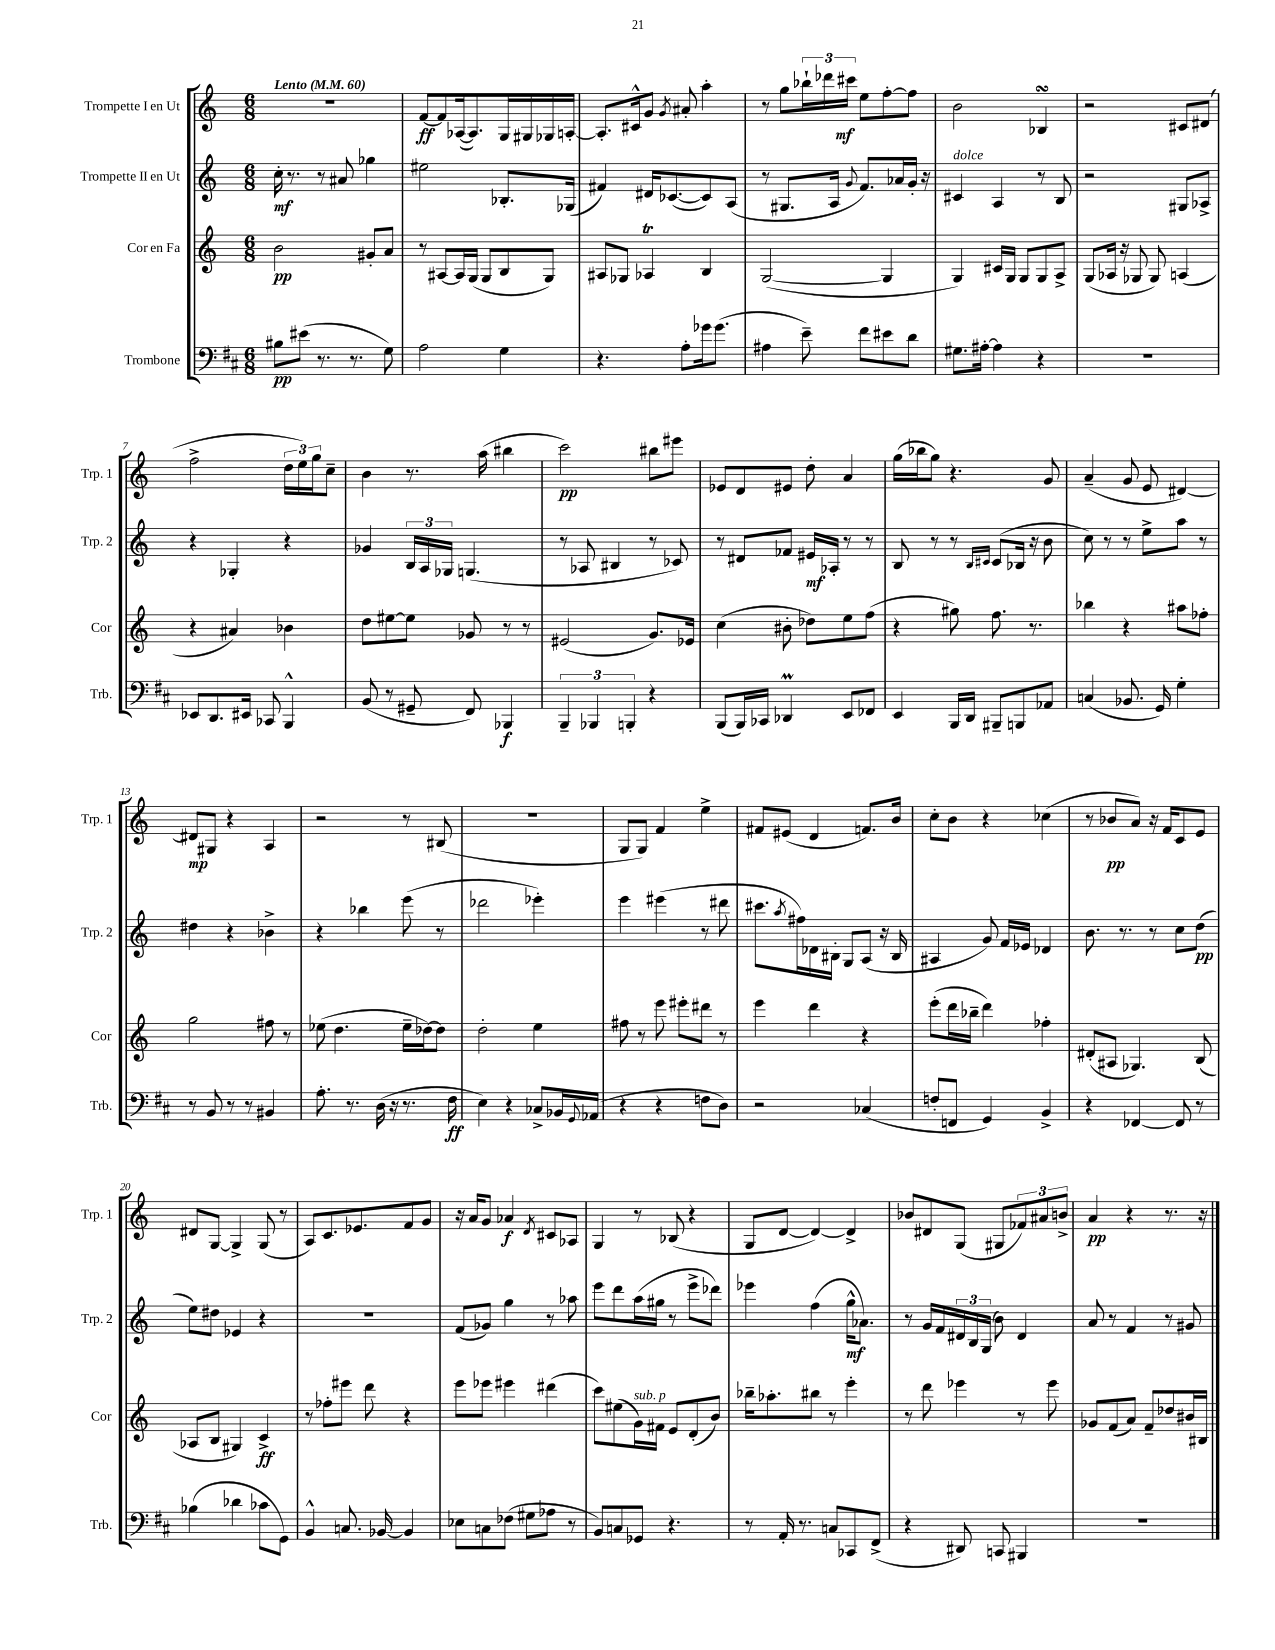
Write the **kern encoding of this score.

**kern	**kern	**kern	**kern
*staff4	*staff3	*staff2	*staff1
*clefF4	*clefG2	*clefG2	*clefG2
*k[f#c#]	*k[]	*k[]	*k[]
*M6/8	*M6/8	*M6/8	*M6/8
*MM60	*MM60	*MM60	*MM60
8B#\L	2b\	16cc'\	2.r
.	.	8.r	.
(8e#\J	.	.	.
8.r	.	8r	.
.	.	8a#/	.
8.r	.	.	.
.	8g#'/L	4gg-\	.
8G\)	8a/J	.	.
=	=	=	=
2A\	8r	2ee#\	[8f/L
.	[8A#/L	.	8f/]
.	16A#/]L	.	([16A-/k
.	(16G/JJ	.	8.A-/])
.	8G/L	.	.
4G\	8B/	8.B-'/L	16G/L
.	.	.	16G#/
.	8G/J)	.	16G-/
.	.	(16G-/Jk	[16A'/JJ
=	=	=	=
4.r	8A#/L	4f#/)	8.A'/]L
.	8G-/J	.	.
.	.	.	16c#^^/k
.	4A-/	16d#/LK	8g/J
.	.	([8.c-/	.
.	.	.	8qg/
8A'\L	.	.	8a#'/
16g-\k	4B/	8c-/])	4aa'\
(8.g-\J	.	.	.
.	.	(8A/J	.
=	=	=	=
4A#\	([2G/	8r	8r
.	.	8.G#/L	8gg\L
8e~\)	.	.	24bb-`\L
.	.	.	24ddd-\
.	.	16A/Jk	.
.	.	.	24ccc#\JJ
.	.	8qqg/	.
8f#\L	.	8.f/L)	8ee\L
8e#\	4G/]	.	[8ff'\
.	.	16a-/L	.
8d\J	.	16g'/JJ	8ff\]J
.	.	16r	.
=	=	=	=
8.G#\L	4G/)	4c#/	2b\
[16A#'\Jk	.	.	.
4A#\]	16c#/LL	4A/	.
.	16G/JJ	.	.
.	8G/L	.	.
4r	8G/	8r	4B-/
.	8A^/J	8B/	.
=	=	=	=
2.r	(8G/L	2r	2r
.	16A-/Jk	.	.
.	16r	.	.
.	8G-/	.	.
.	8G-/)	.	.
.	(4A/	8G#/L	8c#/L
.	.	8A-^/J	(8d#/J
=	=	=	=
8EE-/L	4r	4r	2ff^\
8.DD/	.	.	.
.	4a#/)	4G-'/	.
16EE#/Jk	.	.	.
8CC-/	.	.	.
4BBB^^/	4b-\	4r	24dd\LL
.	.	.	24ee\)
.	.	.	24gg\J
.	.	.	8cc~\J
=	=	=	=
(8BB/	8dd\L	4g-/	4b\
8r	[8ee#\	.	.
8GG#~/	8ee#\]J	24B/LL	8.r
.	.	24A/	.
.	.	24G-/JJ	.
8FF#/)	8g-/	(4.G/	.
.	.	.	(16aa\
4BBB-/	8r	.	4bb#\
.	8r	.	.
=	=	=	=
6BBB~/	(2e#/	8r	2ccc\)
.	.	8A-/	.
6BBB-/	.	.	.
.	.	4B#/	.
6BBB'/	.	.	.
4r	8.g/L)	8r	8bb#\L
.	.	8c-/)	8eee#\J
.	16e-/Jk	.	.
=	=	=	=
(8BBB/L	(4cc\	8r	8e-/L
16BBB/L)	.	8d#/L	8d/
16CC-/JJ	.	.	.
4DD-/	8b#'\	8f-/J	8e#/J
.	8dd-\L)	16e#/LL	8dd'\
.	.	16A-'/JJ	.
8EE/L	8ee\	8r	4a/
8FF-/J	(8ff\J	8r	.
=	=	=	=
4EE/	4r	8B/	(16gg\LL
.	.	.	16bb-\J
.	.	8r	8gg\J)
16BBB/LL	8gg#\)	8r	4.r
16DD/JJ	.	.	.
.	.	16qqB/LL	.
.	.	16qqc#/JJ	.
8BBB#~/L	8.ff\	(8c#/L	.
8BBB/	.	16B-/Jk	.
.	8.r	16r	.
8AA-/J	.	8b\	8g/
=	=	=	=
(4C/	4bb-\	8cc\)	(4a~/
.	.	8r	.
8.BB-/	4r	8r	8g/
.	.	8ee^\L	8e/
16GG/)	.	.	.
4G'\	8aa#\L	8aa\J	[4d#/)
.	8ff-'\J	8r	.
=	=	=	=
8r	2gg\	4dd#\	8d#/]L
8BB/	.	.	8G#/J
8r	.	4r	4r
8r	.	.	.
4BB#/	8ff#\	4b-^\	4A/
.	8r	.	.
=	=	=	=
8.A'\	(8ee-\	4r	2r
.	4.dd\	.	.
8.r	.	.	.
.	.	4bb-\	.
(16D\	.	.	.
16r	.	.	.
8.r	16ee-~\LL	(8eee\	8r
.	[16dd-\J)	.	.
.	8dd-\]J	8r	(8B#/
16F#\	.	.	.
=	=	=	=
4E\)	2dd'\	2ddd-\	2.r
4r	.	.	.
8C-^/L	4ee\	4eee-'\)	.
16BB-/L	.	.	.
8qqGG/	.	.	.
(16AA-/JJ	.	.	.
=	=	=	=
4r	8ff#\	4eee\	8G/L
.	8r	.	8G/J)
4r	8eee\	(4eee#\	4f/
.	8eee#'\L	.	.
8F\L	8ddd#\J	8r	4ee^\
8D\J)	8r	8ddd#\	.
=	=	=	=
2r	4eee\	8.ccc#\L	8f#/L
.	.	.	(8e#/J
.	.	8qaa/	.
.	.	16ff#\L)	.
.	4ddd\	16d-\	4d/
.	.	16B#'\JJ	.
.	.	8G/L	.
(4C-/	4r	(8A/J	8.f/L)
.	.	16r	.
.	.	16B#/	16b/Jk
=	=	=	=
8F'/L	(8eee'\L	4A#/	8cc'\L
8FF/J	16ddd\L	.	8b\J
.	16bb-~\JJ	.	.
4GG/)	4ddd\)	8g/)	4r
.	.	16f/LL	.
.	.	16e-/JJ	.
4BB^/	4ff-'\	4d-/	(4cc-\
=	=	=	=
4r	(8d#'/L	8.b\	8r
.	8A#/J	.	8b-/L
.	.	8.r	.
[4FF-/	4.G-/)	.	8a/J)
.	.	8r	16r
.	.	.	16f/LK
8FF-/]	.	8cc\L	8c/
8r	(8B/	(8dd\J	8e/J
=	=	=	=
(4B-\	8A-/L	8ee\L)	8d#/L
.	8B/J	8dd#\J	[8G/J
4d-\	4G#/)	4e-/	4G^/]
8c-\L	4c^/	4r	(8G/
8GG\J)	.	.	8r
=	=	=	=
4BB^^/	8r	2.r	8A/L)
.	8ff-'\L	.	8.c/
8.C/	8eee#\J	.	.
.	.	.	8.e-/
.	8ddd\	.	.
[16BB-/	.	.	.
4BB-/]	4r	.	8f/
.	.	.	8g/J
=	=	=	=
8E-\L	8eee\L	(8f/L	16r
.	.	.	16a/LK
8C\	8eee-\J	8g-/J)	8g/J
(8F-\J	4eee#\	4gg\	4a-/
8G#\L	.	.	.
.	.	.	8qd/
8A-\J	(4ddd#\	8r	8c#/L
8r	.	8aa-\	8A-/J
=	=	=	=
8BB/L)	8ccc\L)	8eee\L	4G/
8C/	(8ee#\	8ddd\	.
8GG-/J	16g\L)	(16aa\L	8r
.	16f#\JJ	16gg#\JJ	.
4.r	8e/L	8r	(8B-/
.	(8d'/	8eee^\L	4r
.	8b/J)	8ddd-\J)	.
=	=	=	=
8r	16bb-~\LK	4eee-\	8G/L
.	8.aa-'\	.	.
16AA'/	.	.	[8d/J
8.r	.	.	.
.	8bb#\J	(4ff\	4d/_)
8C/L	8r	.	.
8CC-/	4eee'\	16gg^^\LK	4d^/]
.	.	8.a-\J)	.
(8FF#^/J	.	.	.
=	=	=	=
4r	8r	8r	8b-/L
.	8ddd\	16g/LL	8d#/
.	.	16f/	.
8DD#/)	4eee-\	24d#/	(8G/J
.	.	24B/	.
.	.	(24G/JJ	.
8CC/	.	8b\)	8G#/L
4BBB#/	8r	4d#/	12f-/)
.	.	.	12a#/
.	8eee-\	.	.
.	.	.	12b^/J
=	=	=	=
2.r	8g-/L	8a/	4a/
.	(8f/	8r	.
.	8a/J)	4f/	4r
.	8f~/L	.	.
.	8dd-/	8r	8.r
.	16b#/L	8g#/	.
.	16B#/JJ	.	16r
==	==	==	==
*-	*-	*-	*-
